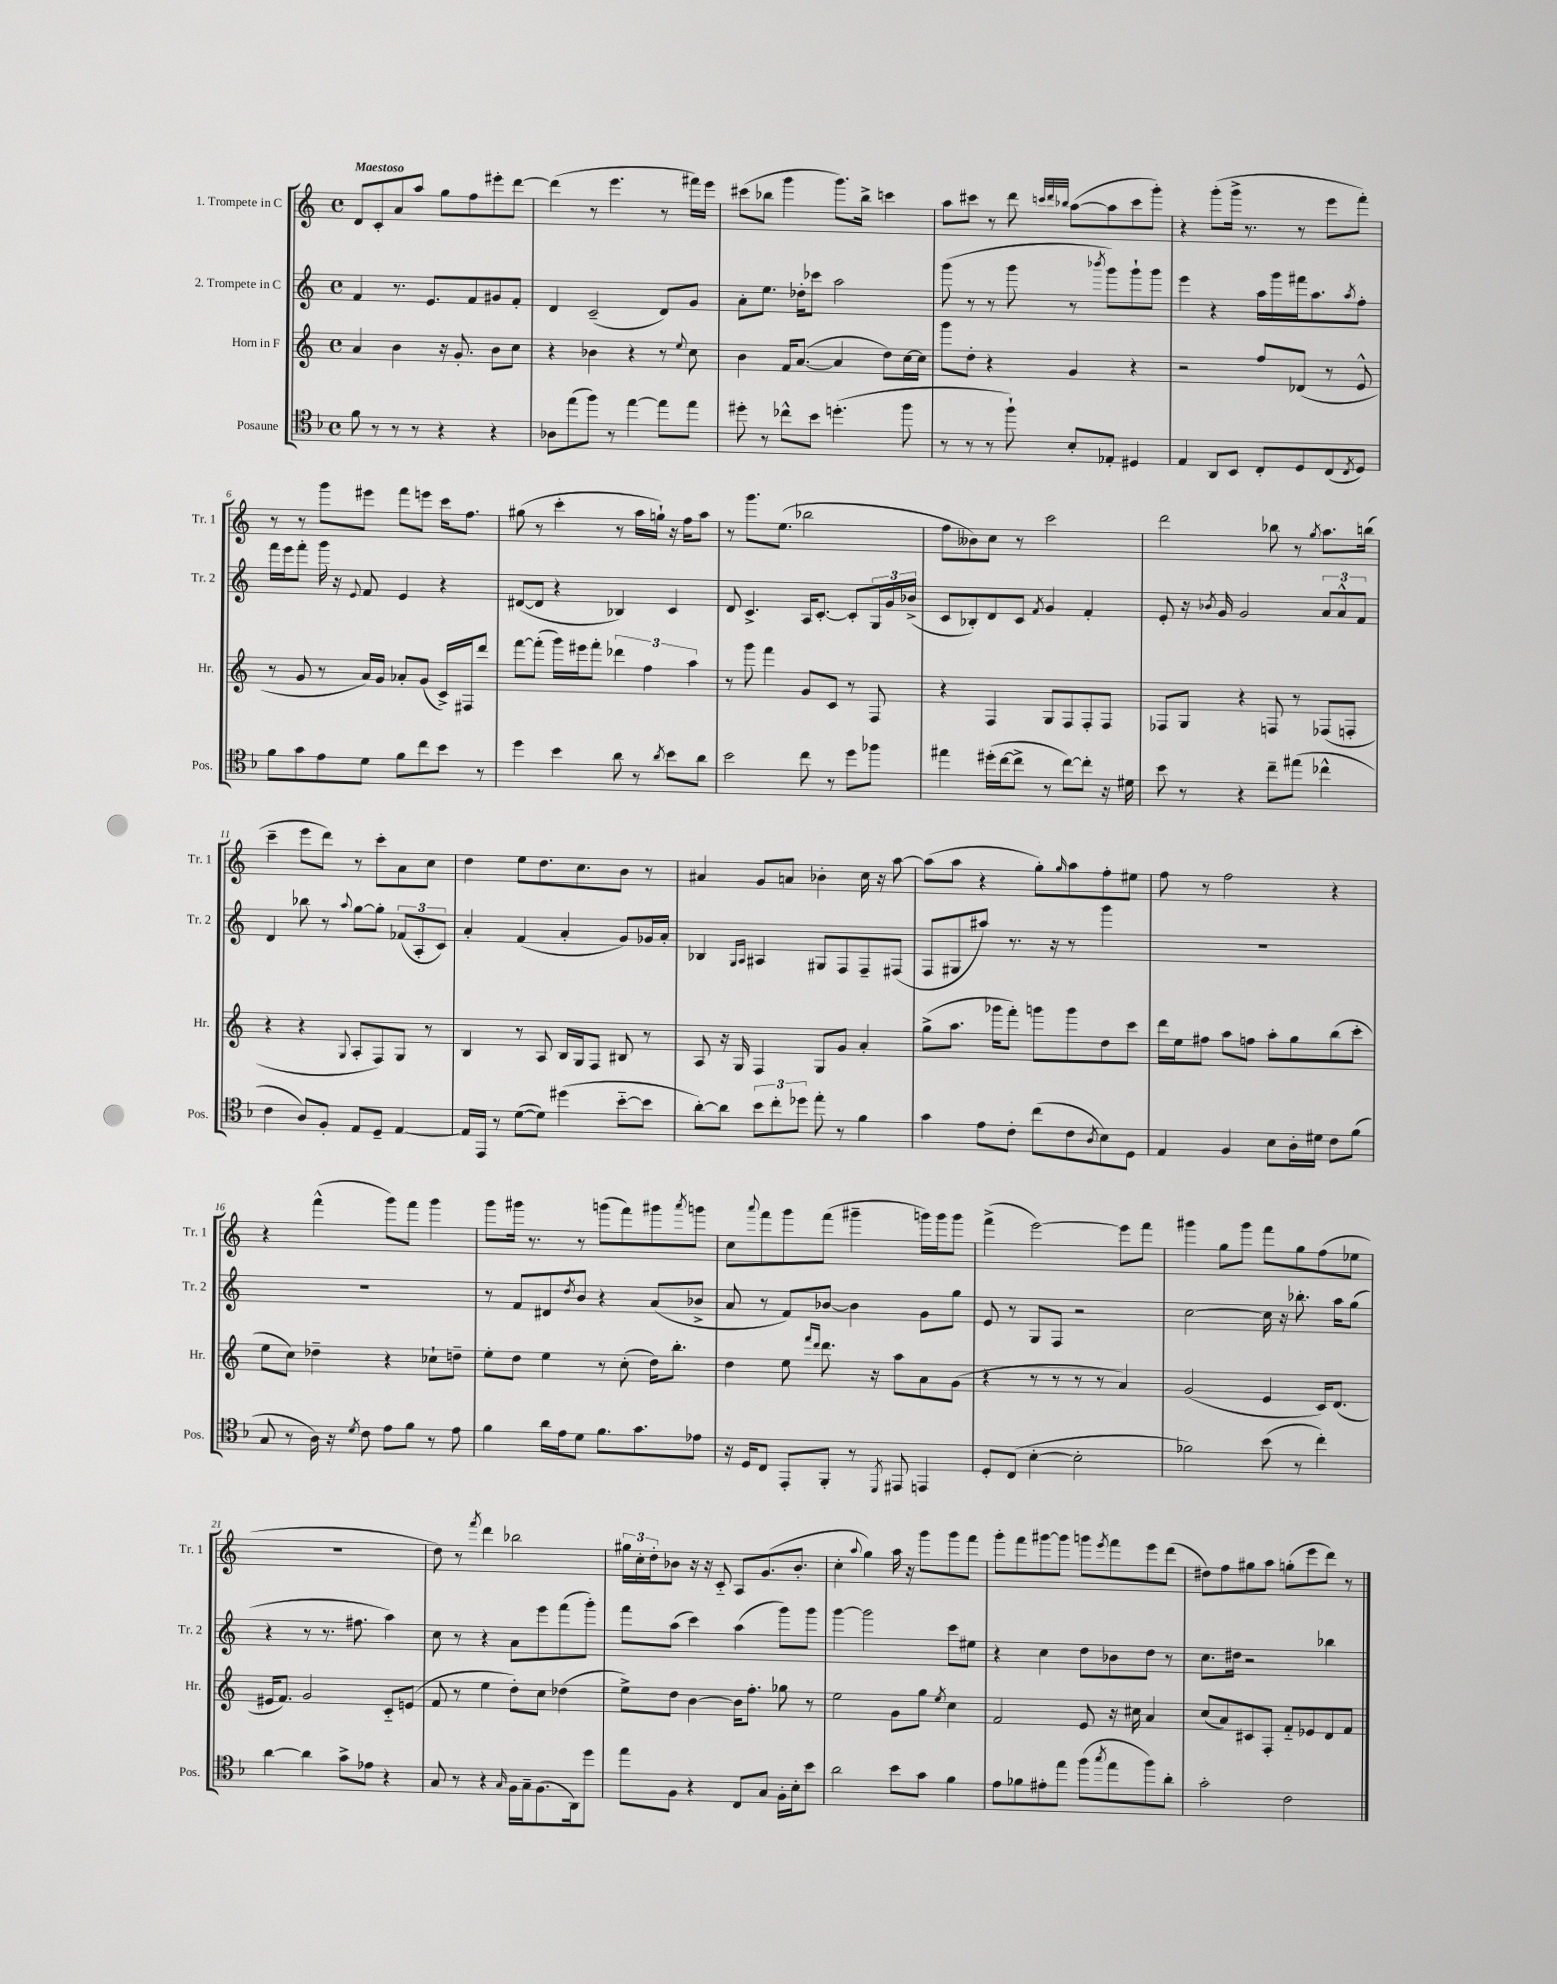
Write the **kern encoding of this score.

**kern	**kern	**kern	**kern
*staff4	*staff3	*staff2	*staff1
*clefC4	*clefG2	*clefG2	*clefG2
*k[b-]	*k[]	*k[]	*k[]
*M4/4	*M4/4	*M4/4	*M4/4
*met(c)	*met(c)	*met(c)	*met(c)
8f	4a	4f	8d
8r	.	.	8c'
8r	4b	8.r	8a
8r	.	.	8aa
.	.	8.e	.
4r	16r	.	8gg
.	8.g'	.	.
.	.	8f	8ff
4r	8b	8g#	8eee#'
.	8cc	8f'	[8ddd
=	=	=	=
8A-	4r	4d	(4ddd]
(8ee	.	.	.
8ff)	4b-	(2c~	8r
8r	.	.	4.eee
[4ee	4r	.	.
8ee]	8r	8d)	8r
.	8qqee	.	.
8ee	8cc	8g	16fff#)
.	.	.	16eee
=	=	=	=
8dd#'	4b	8a'	(8ccc#
8r	.	8.ee	8bb-
8cc-^^	16f	.	4ggg
.	([8.a	16dd-'	.
8b-	.	8ccc-	.
(4.dd'	4a]	2aa	8.ggg)
.	.	.	16bb-^
.	8dd)	.	4ccc
8ff	[16cc	.	.
.	16cc]	.	.
=	=	=	=
8r	8ggg	(8ggg	8aa
8r	8dd'	8r	8ccc#
8r	4r	8r	8r
8ff`)	.	8ggg	8ddd
.	.	.	32qqccc
.	.	.	32qqddd
.	.	.	32qqbb-
8B-'	4g	8r	([8aa
.	.	8qbbb-	.
8E-'	.	8ggg)	8aa]
4D#	4r	8ggg`	8ccc
.	.	8ggg	8ggg')
=	=	=	=
4E	2r	4eee	4r
8AA	.	4r	(8ggg'
8BB-	.	.	16ggg^
.	.	.	8.r
8C'	8ff	16aa	.
.	.	16ggg	.
8D	(8d-	16fff#	8r
.	.	8.aa	.
(8C	8r	.	8eee
8qC	.	8qaa	.
8D)	8e^^	8ff'	8fff')
=	=	=	=
8f	8r	16fff	8r
.	.	16eee	.
8g	8g	8fff'	8r
8e	8r	16ggg	8ggg
.	.	16r	.
.	.	8qqe	.
8d	16a)	8f	8eee#
.	16g	.	.
8f	8a-'	4e	8fff
8cc	(8g	.	8eee
8b-	16c^)	4r	16ccc
.	16F#	.	8.ff
8r	8ddd	.	.
=	=	=	=
4dd	[8fff	([8d#	(8gg#
.	(8fff']	8d#]	8r
4b-	16ggg)	4r	4ccc'
.	16eee#	.	.
.	8fff'	.	.
8a	6ddd-	4B-)	8r
8r	.	.	16aa
.	6ff	.	.
.	.	.	16gg`)
8qa	.	.	.
8b-	.	4c	16r
.	.	.	16ff
.	6aa	.	.
8a	.	.	8aa
=	=	=	=
2b-	8r	8d	8r
.	8ggg	4.c^	8.ggg
.	4fff	.	.
.	.	.	(8.ee
8cc	8g	16A	2bb-
.	.	[8.c'	.
8r	8c	.	.
8dd	8r	8c']	.
8ff-	8F	24G	.
.	.	24g	.
.	.	(24b-^	.
=	=	=	=
4ee#	4r	8c	8ff
.	.	8B-')	8b--)
(16dd#'	4F	8d	8cc
[16cc	.	.	.
8cc^]	.	8c	8r
.	.	8qf	.
8r	8G	4g	2ccc
[8cc)	8F	.	.
8cc']	8F'	4f'	.
16r	8F	.	.
16d#	.	.	.
=	=	=	=
8b-	8F-	8e'	2ddd
8r	8G	16r	.
.	.	8qb-	.
.	.	16g	.
4r	4r	2g	.
8cc~	8F	.	8bb-
(8ee#	8r	.	8r
.	.	.	8qgg
4cc-^^	(8F-	12a	8.aa
.	.	12a^^	.
.	8F'	.	.
.	.	12f	.
.	.	.	(16bb
=	=	=	=
4c	4r	4d	4ccc~
8A)	4r	8bb-	8eee
8F'	.	8r	8ddd)
.	8qqG	8qqaa	.
8E	8A'	[8gg	8r
8D~	8F)	8gg']	8ccc'
[4E	8G	(12f-	8a
.	.	12A'	.
.	8r	.	8cc
.	.	12c)	.
=	=	=	=
16E]	4B	4a'	4dd
16EE	.	.	.
8r	.	.	.
([8d	8r	(4f	8ee
8d])	8A	.	8.dd
(4dd#	16B	4a'	.
.	16G	.	8.cc
.	8F	.	.
[8b-'~	8B#	8g)	8b
8b-]	8r	16g-	8r
.	.	16a'	.
=	=	=	=
[8a')	8A	4B-	4a#
8a]	16r	.	.
.	16G	.	.
.	.	16qqG	.
.	.	16qqA	.
12b-	4F	4A#	8g
12cc'	.	.	.
.	.	.	8a
12dd-	.	.	.
8ee'	8G	8G#	4b-'
8r	8g	8F	.
4f	4a'	8F~	16cc
.	.	.	16r
.	.	(8F#	[8aa
=	=	=	=
4g	(8gg^	8F	(8aa]
.	8.aa	8G#	8aa
8e	.	8aa#)	4r
.	16ggg-	.	.
8c'	8fff')	8.r	.
(8cc	8ggg	.	8gg')
.	.	16r	.
.	.	.	16qqgg
8c	8ggg	8r	8aa
8qA	.	.	.
8B-)	8dd	4ggg	8ff'
8D	8ccc	.	8ee#
=	=	=	=
4E	16ddd	1r	8ff
.	16ee	.	.
.	8ff#	.	8r
4F	8aa	.	2ff
.	8ff	.	.
8B-	8aa'	.	.
16A'	8gg	.	.
16d#	.	.	.
8c	(8bb	.	4r
(8f	8ccc'	.	.
=	=	=	=
8G	8ee	1r	4r
8r	8cc)	.	.
16A)	4dd-~	.	(4fff^^
16r	.	.	.
8qd	.	.	.
8c	.	.	.
8e	4r	.	8ggg)
8f	.	.	8fff
8r	8cc-`	.	4ggg
8e	8dd~	.	.
=	=	=	=
4f	8ee'	8r	8ggg
.	8dd	8f	16ggg#
.	.	.	8.r
16a	4ee	8d#	.
16e	.	.	.
.	.	8qdd	.
8d	.	8b	8r
8.f	8r	4r	(8ggg
.	(8cc'	.	8fff)
8.g	.	.	.
.	16dd)	(8a	8ggg#
.	8.bb'	.	.
.	.	.	8qaaa
8e-	.	8b-^	8ggg
=	=	=	=
16r	4dd	8a	8cc
16D	.	.	.
.	.	.	8qqaaa
8C	.	8r	8fff
8EE'	8ee	8f)	8ggg
.	16qqfff	.	.
.	16qqddd	.	.
8FF'	8.ddd	[8b-	(8fff
8r	.	4b-]	4ggg#~
.	16r	.	.
8qDD	.	.	.
8EE#	8aa	.	.
4EE	8a	8g	16ggg)
.	.	.	16ggg
.	(8g	8gg	8ggg
=	=	=	=
8D'	4r	8e	(4fff^
(8C	.	8r	.
[4B-'	8r	8G	[2eee)
.	8r	8F	.
2B-']	8r	2r	.
.	8r	.	.
.	4a)	.	8eee]
.	.	.	8fff
=	=	=	=
2f-)	(2g	[2cc	4ggg#
.	.	.	8gg
.	.	.	8ggg#
(8b-	4e	16cc]	8fff
.	.	16r	.
8r	.	8.bb-'	8gg
4cc')	16c)	.	(8ff
.	(8.d	16aa	.
.	.	(8gg	8ee-
=	=	=	=
[4a	16e#	4r	1r
.	8.f)	.	.
4a]	2g	8r	.
.	.	8.r	.
8g^	.	.	.
.	.	8.ff#	.
8e-	.	.	.
4r	8c'~	4aa)	.
.	(8e	.	.
=	=	=	=
8G	8f	8cc	8dd)
8r	8r	8r	8r
.	.	.	8qfff
4r	4ee	4r	4ddd
16qqG	.	.	.
16F	8dd')	8a	2bb-
16G~	.	.	.
(8.F	8cc	8eee	.
.	(4dd-	(8fff	.
16AA)	.	.	.
8dd	.	8ggg')	.
=	=	=	=
8ee	8ee^)	8fff	24gg#
.	.	.	24cc'
.	.	.	24dd'
8F	8dd	(8aa	8b-
4r	[4b	4ccc)	16r
.	.	.	16r
.	.	.	8c'~
8C	16b]	(4aa	8A
.	8.ff'	.	.
8G	.	.	(8.g
16F'	8gg-	8ggg)	.
16B-'	.	.	8.b-'
8b-	8r	8ggg	.
=	=	=	=
2a	2ee	[4ggg	4cc'
.	.	.	8qqaa
.	.	2ggg]	4gg)
8b-	8g	.	16aa
.	.	.	16r
8g	8gg	.	8ggg
.	8qee	.	.
4f	4cc	8ccc	8ggg
.	.	8ee#	8fff
=	=	=	=
8e	2f	4r	8ggg'
8f-	.	.	8fff
8e#'	.	4cc	[8ggg#
8ee	.	.	8ggg#]
(8ff	8e	8dd	8ggg
8qgg	.	.	8qeee
8ee	16r	8b-	8fff
.	16cc#	.	.
8ff)	4a	8dd	8eee
8a'	.	8r	(8ddd
=	=	=	=
2g'	(8cc	8.cc	8dd#)
.	8a)	.	8ff
.	.	16dd#	.
.	8c#	2r	8gg#
.	8F'	.	8aa
2c	8f'~	.	(8gg'
.	8e-	.	8eee
.	8d	4bb-	8ddd)
.	8f	.	8r
==	==	==	==
*-	*-	*-	*-
